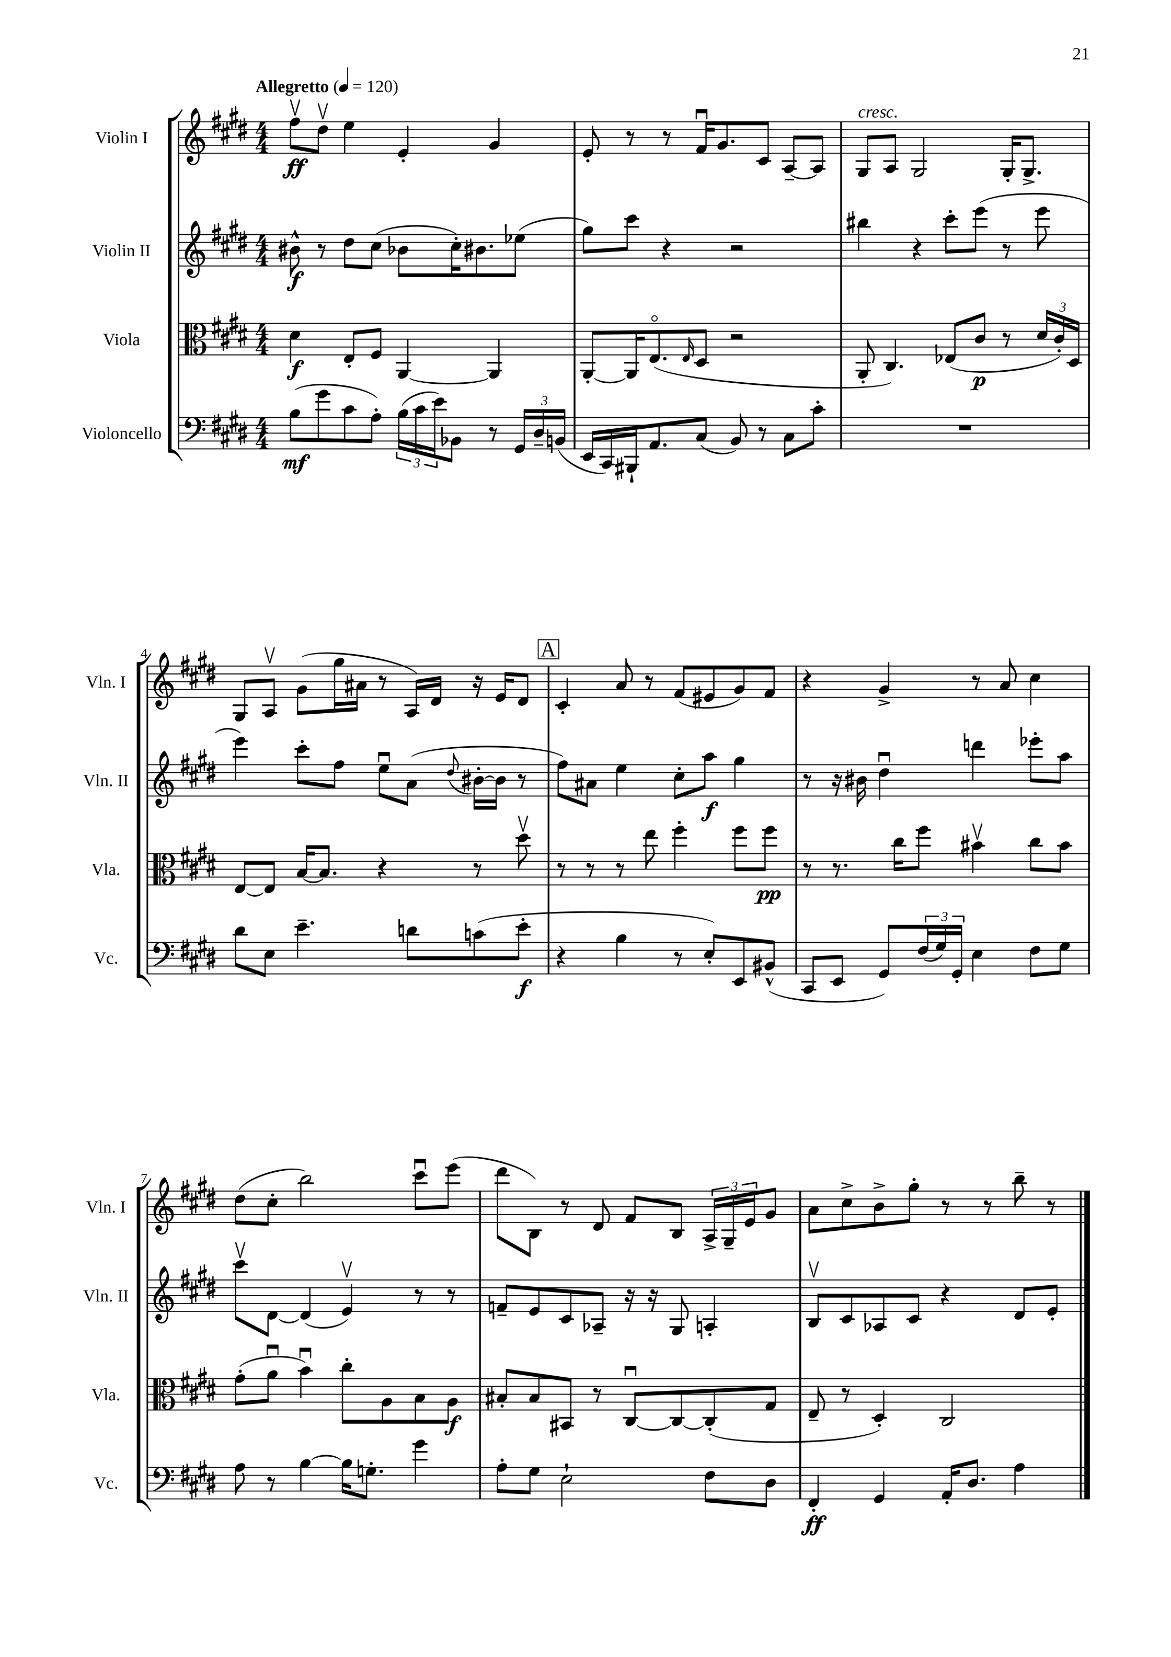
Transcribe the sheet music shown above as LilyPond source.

<<
\new StaffGroup <<
\new Staff = "s0" \with { instrumentName = "Violin I" shortInstrumentName = "Vln. I" } {
    \clef treble \key e \major \numericTimeSignature \time 4/4 \tempo "Allegretto" 4 = 120
    fis''8\upbow\ff dis''8\upbow e''4 e'4-. gis'4 |
    e'8-. r8 r8 fis'16\downbow gis'8. cis'8 a8~-- a8 |
    gis8^\markup { \italic "cresc." } a8 gis2 gis16-. gis8.-> |
    gis8 a8\upbow gis'8( gis''16 ais'16 r8 a16) dis'16 r16 e'16 dis'8 |
    \mark \markup { \box "A" } cis'4-. a'8 r8 fis'8( eis'8 gis'8) fis'8 |
    r4 gis'4-> r8 a'8 cis''4 |
    dis''8( cis''8-. b''2) cis'''8\downbow e'''8( |
    dis'''8 b8) r8 dis'8 fis'8 b8 \tuplet 3/2 { a16-> gis16-- e'16 } gis'8 |
    a'8 cis''8-> b'8-> gis''8-. r8 r8 b''8-- r8 \bar "|." |
}
\new Staff = "s1" \with { instrumentName = "Violin II" shortInstrumentName = "Vln. II" } {
    \clef treble \key e \major \numericTimeSignature \time 4/4
    bis'8-^\f r8 dis''8 cis''8( bes'8 cis''16-.) bis'8. ees''8( |
    gis''8) cis'''8 r4 r2 |
    bis''4 r4 cis'''8-. e'''8( r8 e'''8 |
    e'''4) cis'''8-. fis''8 e''8\downbow a'8( \appoggiatura { dis''8 } bis'16~-. bis'16 r8 |
    \mark \markup { \box "A" } fis''8) ais'8 e''4 cis''8-. a''8\f gis''4 |
    r8 r16 bis'16 dis''4\downbow d'''4 ees'''8-. a''8 |
    cis'''8\upbow dis'8~ dis'4( e'4\upbow) r8 r8 |
    f'8-- e'8 cis'8 aes8-- r16 r16 gis8 a4-. |
    b8\upbow cis'8 aes8 cis'8 r4 dis'8 e'8-. \bar "|." |
}
\new Staff = "s2" \with { instrumentName = "Viola" shortInstrumentName = "Vla." } {
    \clef alto \key e \major \numericTimeSignature \time 4/4
    dis'4\f e8-. fis8 a,4~ a,4 |
    a,8~-. a,16 e8.\flageolet( \grace { e16 } dis8 r2 |
    a,8-. cis4.) ees8( cis'8\p r8 \tuplet 3/2 { dis'16 cis'16-.) dis16 } |
    e8~ e8 b16~ b8. r4 r8 dis''8\upbow |
    \mark \markup { \box "A" } r8 r8 r8 e''8 fis''4-. fis''8 fis''8\pp |
    r8 r8. cis''16 fis''8 bis'4\upbow cis''8 bis'8 |
    gis'8-.( a'8\downbow b'4\downbow) cis''8-. a8 b8 a8\f |
    bis8-. bis8 bis,8 r8 cis8~\downbow cis8~ cis8-.( gis8 |
    e8-- r8 dis4-.) cis2 \bar "|." |
}
\new Staff = "s3" \with { instrumentName = "Violoncello" shortInstrumentName = "Vc." } {
    \clef bass \key e \major \numericTimeSignature \time 4/4
    b8\mf( gis'8 cis'8 a8-.) \tuplet 3/2 { b16( cis'16 e'16) } bes,8 r8 \tuplet 3/2 { gis,16 dis16-- b,16( } |
    e,16 cis,16) bis,,16-! a,8. cis8( b,8) r8 cis8 cis'8-. |
    R1 |
    dis'8 e8 e'4.-- d'8 c'8( e'8-.\f |
    \mark \markup { \box "A" } r4 b4 r8 e8-.) e,8 bis,8-^( |
    cis,8 e,8 gis,8) \tuplet 3/2 { fis16( gis16) gis,16-. } e4 fis8 gis8 |
    a8 r8 b4~ b16 g8.-. gis'4 |
    a8-. gis8 e2-! fis8 dis8 |
    fis,4-.\ff gis,4 a,16-. dis8. a4 \bar "|." |
}
>>
>>
